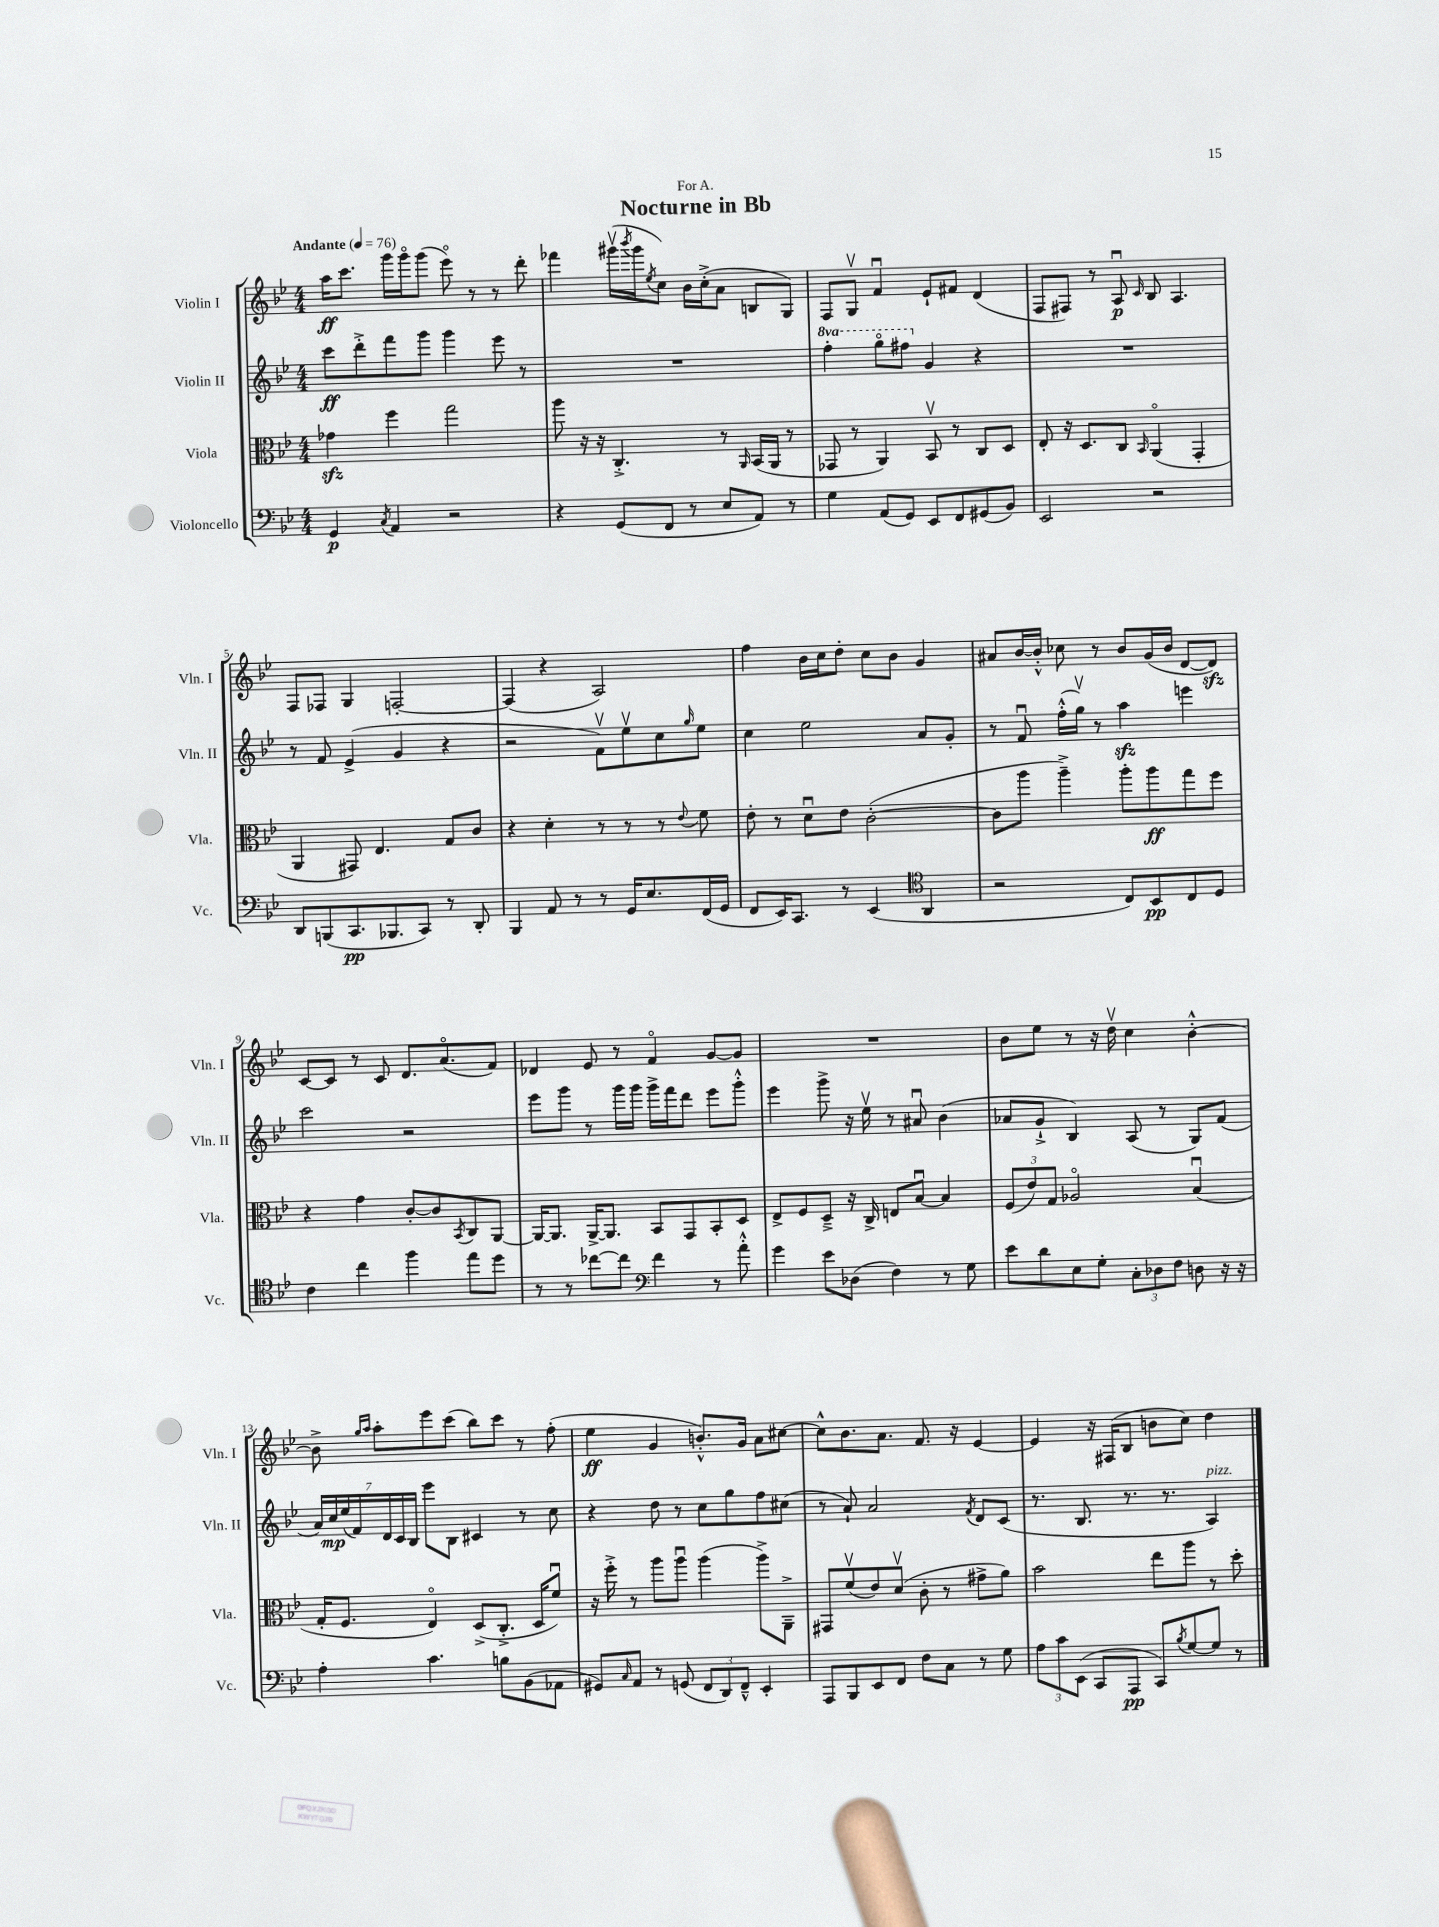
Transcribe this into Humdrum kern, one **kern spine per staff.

**kern	**kern	**kern	**kern
*staff4	*staff3	*staff2	*staff1
*clefF4	*clefC3	*clefG2	*clefG2
*k[b-e-]	*k[b-e-]	*k[b-e-]	*k[b-e-]
*M4/4	*M4/4	*M4/4	*M4/4
*MM76	*MM76	*MM76	*MM76
4GG/	4g-\	8ccc\L	16aa\LK
.	.	.	8.ccc\J
.	.	8ddd'^\	.
8qC/	.	.	.
4AA/	4ff\	8fff\	16ggg\LL
.	.	.	16gggo\J
.	.	8ggg\J	(8ggg\J
2r	2gg\	4ggg\	8eee-o\)
.	.	.	8r
.	.	8eee-\	8r
.	.	8r	8ddd'\
=	=	=	=
4r	8aa\	1r	4fff-\
.	16r	.	.
.	16r	.	.
(8GG/L	4.C'^/	.	(16ggg#v\LL
.	.	.	8qbbb-/
.	.	.	16ggg#\J
.	.	.	8qee-/
8FF/J	.	.	8cc\J)
8r	.	.	16b-\LL
.	.	.	(16cc'^\J
8E-/L	8r	.	8a\J
.	16qqAA/	.	.
8AA/J)	(16BB-/LL	.	8B/L
.	16AA/JJ	.	.
8r	8r	.	8G/J)
=	=	=	=
4G\	8GG-/	4fff'\	8F/L
.	8r	.	8Gv/J
(8AA/L	4AA/)	8gggo\L	4fu/
8GG/J)	.	8fff#\J	.
8EE-/L	8BB-v/	4g/	8e-`/L
8FF/	8r	.	8f#/J
(8GG#/	8C/L	4r	(4d/
8BB-/J)	8D/J	.	.
=	=	=	=
2EE-/	8E-'/	1r	8F/L
.	16r	.	8F#/J)
.	8.D/L	.	.
.	.	.	8r
.	8C/J	.	8Au/
.	16qqBB-/	.	16qqc/
2r	(4AAo/	.	8B-/
.	.	.	4.A/
.	4GG'/	.	.
=	=	=	=
8DD/L	4AA/	8r	8F/L
(8BBB/	.	8f/	8F-/J
8.CC/	8GG#/)	(4e-^/	4G/
.	4.E-/	.	.
8.BBB-/	.	.	.
.	.	4g/	[2F'/
8CC/J)	.	.	.
8r	8G/L	4r	.
8DD'/	8c/J	.	.
=	=	=	=
4BBB-/	4r	2r	(4F/]
8AA/	4d'\	.	4r
8r	.	.	.
8r	8r	8fv\L)	2A/)
16GG/LK	8r	8ee-v\	.
8.E-/	.	.	.
.	8r	8cc\	.
.	8qqe-/	16qqgg/	.
(16FF/L	8f\	8ee-\J	.
16GG/JJ	.	.	.
=	=	=	=
8FF/L	8e-'\	4cc\	4ff\
16EE-/K)	8r	.	.
8.CC/J	.	.	.
.	8du\L	2ee-\	16b-\LL
.	.	.	16cc\J
8r	8e-\J	.	8dd'\J
(4EE-/	([2c'\	.	8cc\L
.	.	.	8b-\J
*clefC4	*	*	*
4AA/	.	8a/L	4g/
.	.	8g'/J	.
=	=	=	=
2r	8c\]L	8r	8a#/L
.	8aa\J	8fu/	[16b-/L
.	.	.	16b-'^^/]JJ
.	4aa~^\)	(16ff'^^\LL	8cc-\
.	.	16ggv\JJ)	.
.	.	8r	8r
8C/L)	8aa'\L	4aa\	8b-/L
8BB-/	8aa\	.	(16g/L
.	.	.	16b-/JJ
8C/	8gg\	4eee\	[8d/L
8D/J	8ff\J	.	8d/]J)
=	=	=	=
4c\	4r	2ccc\	[8c/L
.	.	.	8c/]J
4cc\	4g\	.	8r
.	.	.	8c/
4ff\	[8c'/L	2r	8.d/L
.	8c/]	.	.
.	.	.	(8.ao/
.	8qBB-/	.	.
8ee-\L	8C/	.	.
8dd\J	[8AA/J	.	8f/J)
=	=	=	=
8r	16AA/_LK	8eee-\L	4d-/
.	8.AA/]J	.	.
8r	.	8ggg\J	.
[8cc-\L	[16AA^/LK	8r	8e-/
.	8.AA/]J	.	.
8cc-\]J	.	16ggg\LL	8r
.	.	16ggg\JJ	.
*clefF4	*	*	*
4f\	8BB-/L	16ggg^\LL	4fo/
.	.	16fff\J	.
.	8GG/	8ddd\J	.
8r	8BB-'/	8eee-\L	[8g/L
8a'^^\	8D/J	8ggg'^^\J	8g/]J
=	=	=	=
4g\	8E-^/L	4eee-\	1r
.	8F/	.	.
8e-\L	8D~^/J	8ggg^\	.
(8D-\J	16r	16r	.
.	16C^/	16ee-v\	.
4F\)	8E/L	8r	.
.	[8B-u/J	8a#u/	.
8r	4B-/]	(4b-\	.
8G\	.	.	.
=	=	=	=
8e-\L	(12F/L	8a-/L	8b-\L
.	12e-/)	.	.
8d\	.	8g`^/J	8ee-\J
.	12G/J	.	.
8E-\	2A-o/	4B-/)	8r
8G'\J	.	.	16r
.	.	.	16ddv\
12C'\L	.	(8A/	4cc\
12D-\	.	.	.
.	.	8r	.
12F\J	.	.	.
8D\	(4B-u/	8G/L)	[4b-'^^\
16r	.	(8f/J	.
16r	.	.	.
=	=	=	=
4A'\	16G'/LK	28a/LL)	8b-^\]
.	.	28cc/	.
.	8.F/J	.	.
.	.	(28ee-/	.
.	.	28f/)	.
.	.	.	16qqgg/LL
.	.	.	16qqaa/JJ
.	.	.	8aa'\L
.	.	28d/	.
.	.	28c/	.
.	.	28B-/JJ	.
4.c\	4E-o/)	8eee-\L	8eee-\
.	.	8B-\J	(8ccc\J
.	(8D^/L	4c#/	8bb-\L)
8B\L	8.C'^/J	.	8ccc\J
(8BB-\	.	8r	8r
.	16D/LK	.	.
8AA-\J	8fu/J)	8cc\	(8ff'\
=	=	=	=
8GG#/L)	16r	4r	4ee-\
.	16ff'^\	.	.
16qqC/	.	.	.
8AA/J	8r	.	.
8r	8aa\L	8dd\	4g/
(8GG/	8aau\J	8r	.
12FF/L	(4aa\	8cc\L	8.b'^^/L)
12DD/)	.	.	.
.	.	8gg\	.
12FF~^^/J	.	.	.
.	.	.	16g/Jk
4EE-'/	8aa^\L)	8ff\	8a\L
.	8AA~^\J	(8cc#\J	[8cc#\J
=	=	=	=
8AAA/L	8GG#/L	8r	8cc#^^\]L
8BBB-/	(8fv/	8a`/)	8.b-\
8EE-/	8e-/)	2a/	.
.	.	.	8.a\J
8FF/J	(8dv/J	.	.
8F\L	8c'\	.	8.f/
8C\J	8r	.	.
.	.	.	16r
.	.	8qf/	.
8r	8g#^\L	8d/L	[4e-/
8G\	8a\J)	(8c/J	.
=	=	=	=
12A\L	2b-\	8.r	4e-/]
12c\	.	.	.
(12EE-\J	.	.	.
.	.	8.B-/	.
8CC/L	.	.	16r
.	.	.	(16F#/LK
8AAA/J	.	8.r	8B-/J
8CC/L)	8ee-\L	.	8b\L
.	.	8.r	.
8qB-/	.	.	.
[8G/	8aa\J	.	8cc\J)
8G/]J	8r	4A/)	4dd\
8r	8dd'\	.	.
==	==	==	==
*-	*-	*-	*-
